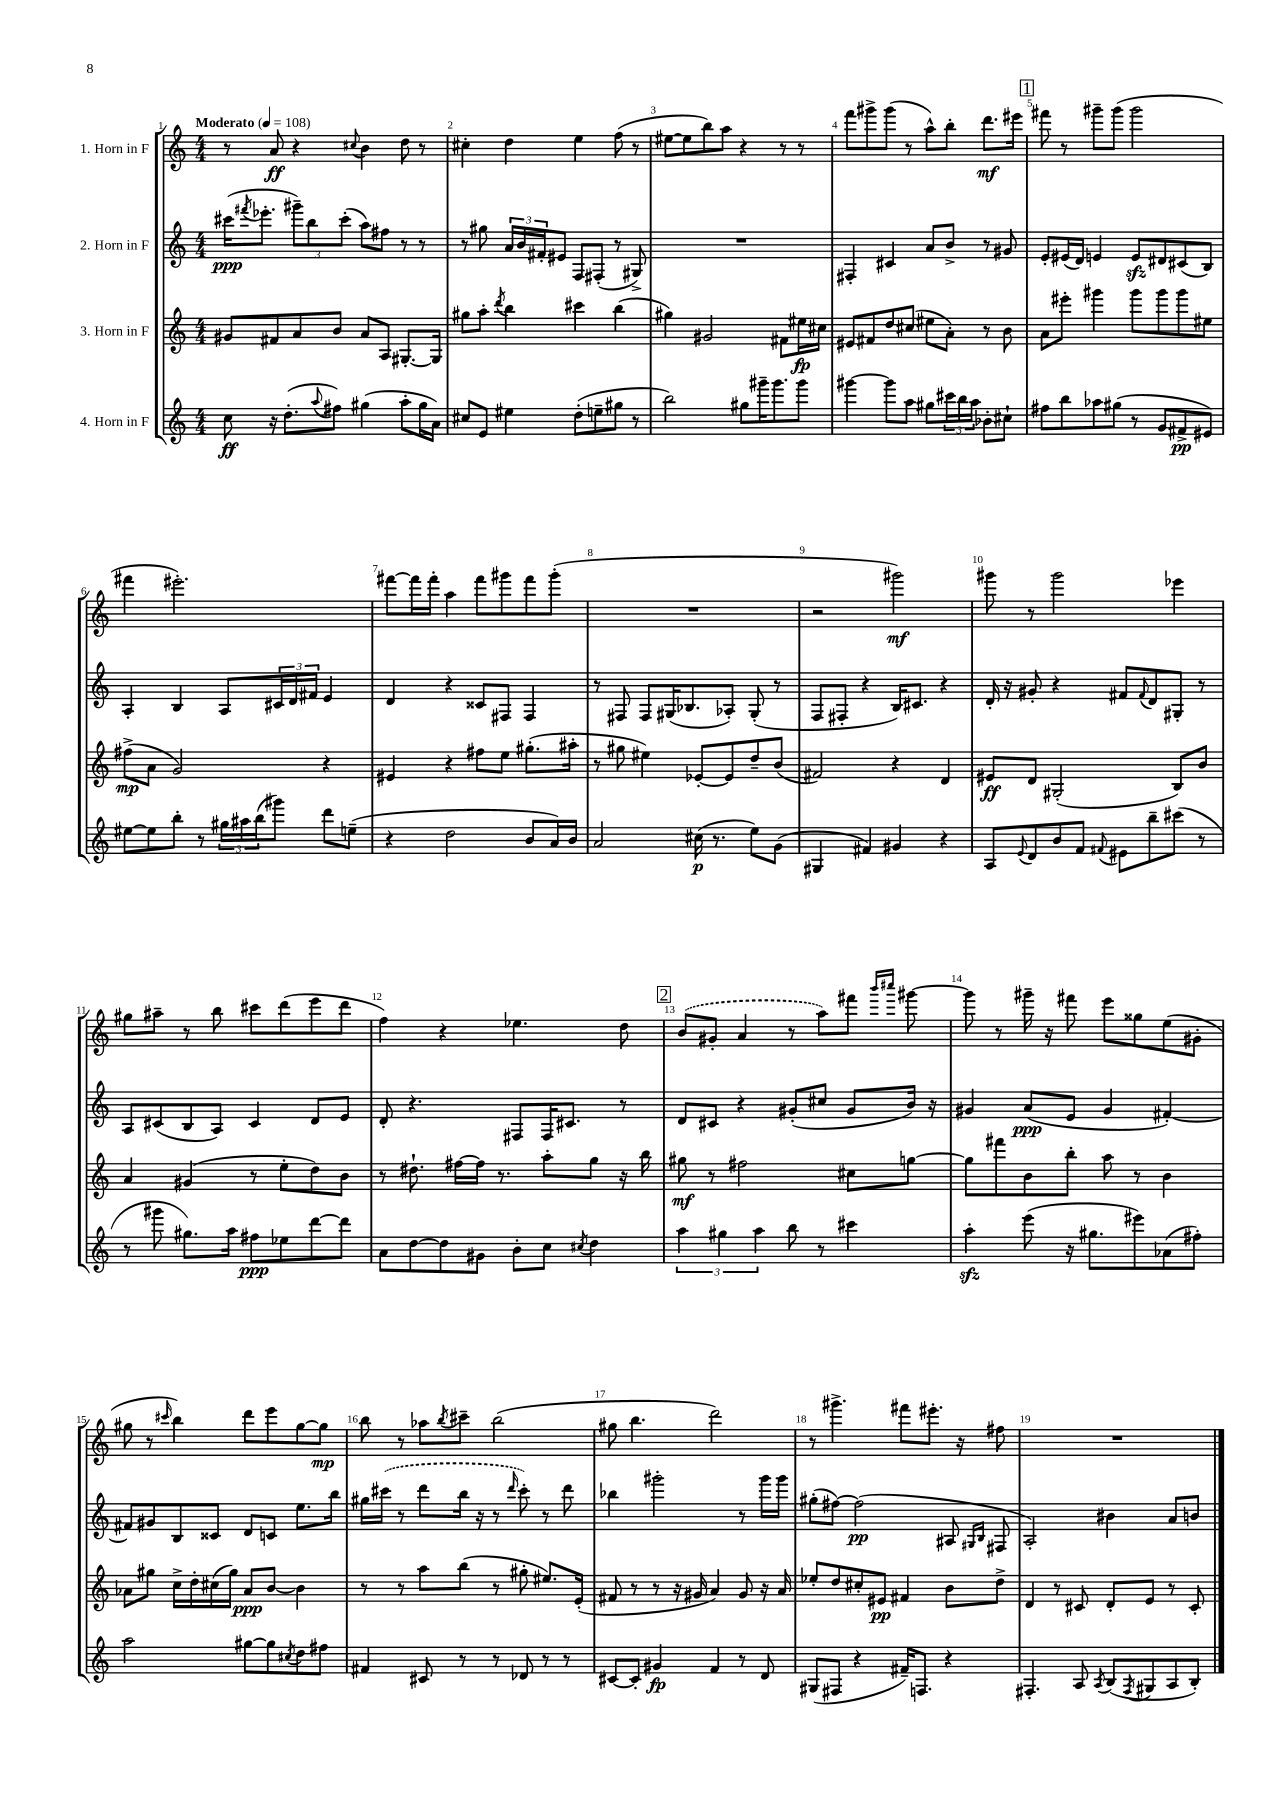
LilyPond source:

<<
\new StaffGroup <<
\new Staff = "s0" \with { instrumentName = "1. Horn in F" } {
    \clef treble \key c \major \numericTimeSignature \time 4/4 \tempo "Moderato" 4 = 108
    r8 a'8\ff r4 \appoggiatura { cis''8 } b'4 d''8 r8 |
    cis''4-. d''4 e''4 f''8( r8 |
    eis''8~ eis''8 b''8) a''8 r4 r8 r8 |
    f'''8 gis'''8-> gis'''8( r8 a''8-^) b''8-. d'''8.\mf eis'''16 |
    \mark \markup { \box "1" } fis'''8 r8 gis'''8-- gis'''8( gis'''2 |
    fis'''4 eis'''2.-.) |
    fis'''8~ fis'''16 fis'''16-. a''4 fis'''8 gis'''8 fis'''8 gis'''8-.( |
    R1 |
    r2 gis'''2\mf) |
    gis'''8 r8 gis'''2 ees'''4 |
    gis''8 ais''8-- r8 b''8 cis'''8 d'''8( e'''8 d'''8 |
    f''4) r4 ees''4. d''8 |
    \mark \markup { \box "2" } \once \slurDashed b'8( gis'8-. a'4 r8 a''8) fis'''8 \grace { b'''16 cis''''16 } gis'''8~ |
    gis'''8 r8 gis'''16-- r16 fis'''8 e'''8 gisis''8 e''8( gis'8-. |
    gis''8 r8 \grace { cis'''16 } b''4) d'''8 e'''8 gis''8~ gis''8\mp |
    b''8 r8 aes''8 \acciaccatura { b''8 } cis'''8-- b''2( |
    gis''8 b''4. d'''2) |
    r8 gis'''4.-> fis'''8 eis'''8.-. r16 fis''8 |
    R1 \bar "|." |
}
\new Staff = "s1" \with { instrumentName = "2. Horn in F" } {
    \clef treble \key c \major \numericTimeSignature \time 4/4
    cis'''16\ppp( \acciaccatura { fis'''8 } ees'''8.-. \tuplet 3/2 { gis'''8--) b''8 cis'''8-.( } a''8) fis''8 r8 r8 |
    r8 gis''8 \tuplet 3/2 { a'16 b'16 fis'16-. } eis'8 f8 fis8-.( r8 gis8->) |
    R1 |
    fis4-. cis'4 a'8 b'8-> r8 gis'8 |
    \mark \markup { \box "1" } e'8-. eis'16( d'16) e'4 e'8\sfz dis'8 cis'8( b8) |
    a4-. b4 a8 \tuplet 3/2 { cis'16 d'16 fis'16 } e'4 |
    d'4 r4 cisis'8 fis8 fis4 |
    r8 fis8 fis8 gis16( bes8. aes8-.) gis8-.( r8 |
    f8 fis8-. r4 b16) cis'8. r4 |
    d'16-. r16 gis'8-. r4 fis'8 \appoggiatura { fis'8 } d'8 gis8-. r8 |
    a8 cis'8( b8 a8) cis'4 d'8 e'8 |
    d'8-. r4. fis8 fis16 cis'8. r8 |
    \mark \markup { \box "2" } d'8 cis'8 r4 gis'8-.( cis''8 gis'8 b'16) r16 |
    gis'4 a'8\ppp( e'8 gis'4 fis'4~-.) |
    fis'8 gis'8 b8 cisis'8 d'8 c'8 e''8. b''16 |
    gis''16 \once \slurDashed cis'''16( r8 d'''8 b''16 r16 r8 \grace { d'''16 } cis'''8-.) r8 d'''8 |
    bes''4 gis'''2-. r8 gis'''16 gis'''16 |
    gis''8-.( fis''8~) fis''2\pp( ais8 \grace { gis16 b16 } fis8 |
    a2-.) bis'4 a'8 b'8 \bar "|." |
}
\new Staff = "s2" \with { instrumentName = "3. Horn in F" } {
    \clef treble \key c \major \numericTimeSignature \time 4/4
    gis'8 fis'8 a'8 b'8 a'8 a8 gis8.~-. gis16 |
    gis''8 a''8-. \acciaccatura { d'''8 } b''4 cis'''4 b''4( |
    gis''4) gis'2 fis'8 eis''16\fp cis''16 |
    eis'8 fis'8 d''8 cis''8( eis''8 a'8-.) r8 b'8 |
    \mark \markup { \box "1" } a'8 eis'''8-. gis'''4 gis'''8 gis'''8 gis'''8 eis''8 |
    fis''8->\mp( a'8 g'2) r4 |
    eis'4 r4 fis''8 e''8 gis''8.-.( ais''16-. |
    r8 gis''8 eis''4) ees'8~-. ees'8 d''8-- b'8( |
    fis'2) r4 d'4 |
    eis'8\ff d'8 gis2-.( b8) b'8 |
    a'4 gis'4( r8 e''8-. d''8) b'8 |
    r8 dis''8.-! fis''16~ fis''16 r8. a''8-. g''8 r16 b''16 |
    \mark \markup { \box "2" } gis''8\mf r8 fis''2 cis''8 g''8~ |
    g''8 fis'''8 b'8 b''8-. a''8 r8 b'4 |
    aes'8 gis''8 c''16-> d''16-. cis''16( gis''16) aes'8\ppp b'8~ b'4 |
    r8 r8 a''8 b''8( r8 gis''8-. eis''8.) e'16-.( |
    fis'8 r8 r8 r16 gis'16 a'4) gis'8 r16 a'16 |
    ees''8-. d''8 cis''8-. eis'8\pp fis'4 b'8 d''8-> |
    d'4 r8 cis'8 d'8-. e'8 r8 cis'8-. \bar "|." |
}
\new Staff = "s3" \with { instrumentName = "4. Horn in F" } {
    \clef treble \key c \major \numericTimeSignature \time 4/4
    c''8\ff r16 d''8.-.( \appoggiatura { a''8 } fis''8) gis''4( a''8-. gis''16 a'16) |
    cis''8 e'8 eis''4 d''8-.( e''8-- gis''8 r8 |
    b''2) gis''8 gis'''16-- gis'''8. gis'''8 |
    gis'''4~ gis'''8 a''8 gis''8 \tuplet 3/2 { cis'''16 b''16 a''16 } bes'8-. cis''8-! |
    \mark \markup { \box "1" } fis''8 b''8 aes''8 gis''8( r8 g'8 fis'8->\pp eis'8) |
    eis''8~ eis''8 b''8-. r8 \tuplet 3/2 { gis''16 ais''16 b''16( } gis'''8) d'''8 e''8--( |
    r4 d''2 b'8 a'16) b'16 |
    a'2 cis''16\p( r8. e''8) g'8( |
    gis4 fis'4) gis'4 r4 |
    a8 \appoggiatura { e'8 } d'8 b'8 f'8 \appoggiatura { fis'8 } eis'8 b''8-- cis'''8( r8 |
    r8 gis'''8 gis''8.) a''16 fis''8\ppp ees''8 d'''8~ d'''8 |
    a'8 d''8~ d''8 gis'8 b'8-. c''8 \acciaccatura { cis''8 } d''4 |
    \mark \markup { \box "2" } \tuplet 3/2 { a''4 gis''4 a''4 } b''8 r8 cis'''4 |
    a''4-.\sfz e'''8( r16 gis''8. eis'''8) aes'8( fis''8-.) |
    a''2 gis''8~ gis''8 \acciaccatura { cis''8 } d''8 fis''8 |
    fis'4 cis'8 r8 r8 des'8 r8 r8 |
    cis'8~ cis'8-. gis'4\fp f'4 r8 d'8 |
    gis8( fis8 r4 fis'16--) f8. r4 |
    fis4.-. a8 \acciaccatura { a8 } b8( \acciaccatura { fis8 } gis8 a8 b8-.) \bar "|." |
}
>>
>>
\layout { \context { \Score \override BarNumber.break-visibility = ##(#f #t #t) barNumberVisibility = #all-bar-numbers-visible } }
